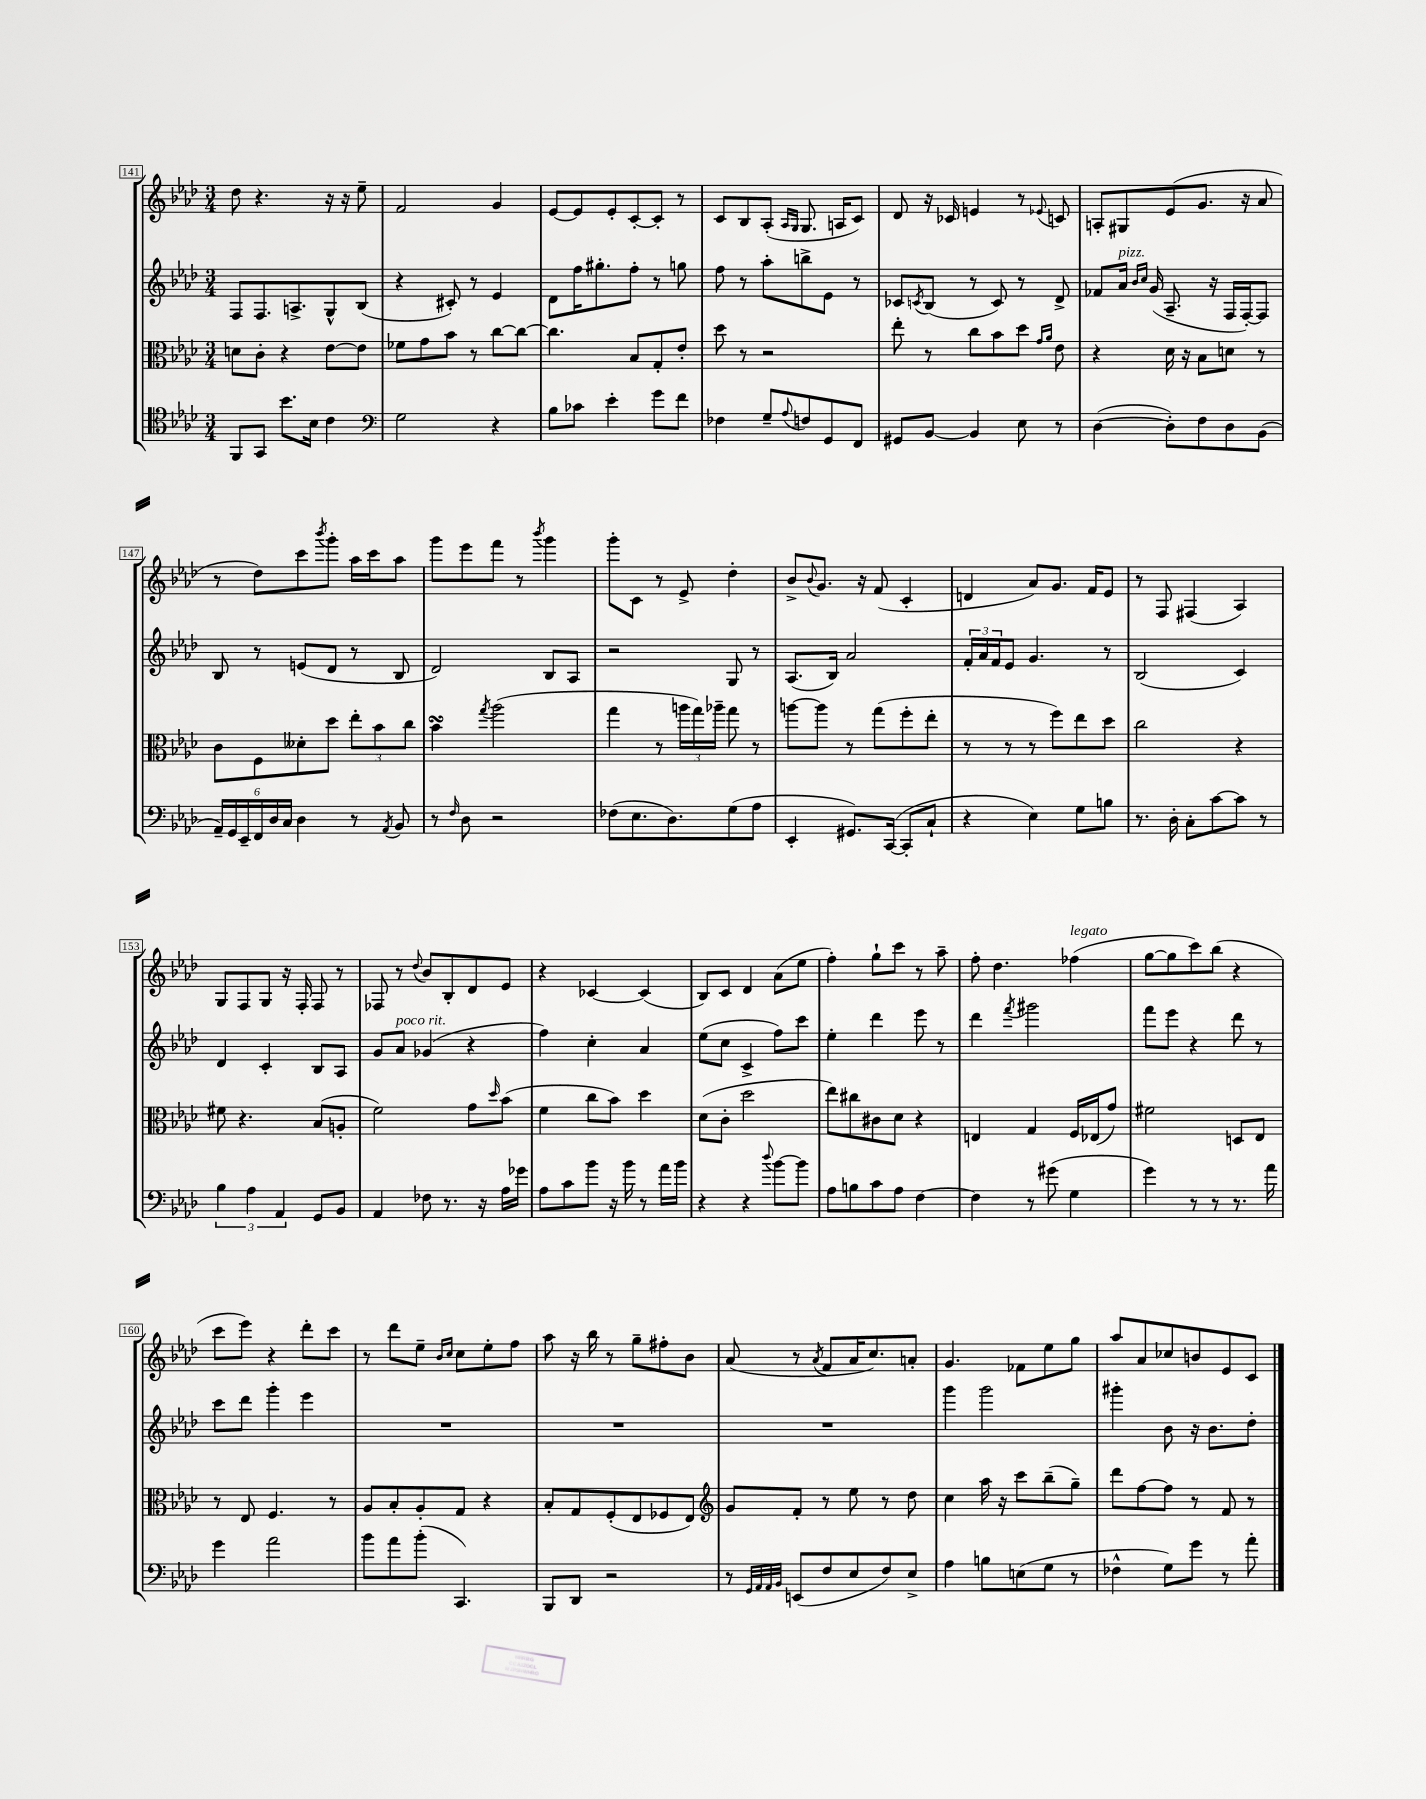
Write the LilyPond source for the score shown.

<<
\new StaffGroup <<
\new Staff = "s0" {
    \clef treble \key aes \major \numericTimeSignature \time 3/4
    des''8 r4. r16 r16 ees''8-- |
    f'2 g'4 |
    ees'8~ ees'8 ees'8-. c'8~-. c'8-. r8 |
    c'8 bes8 aes8-.( \grace { aes16 g16 } g8. a16 c'8) |
    des'8 r16 ces'16 e'4 r8 \appoggiatura { ees'8 } c'8 |
    a8-. gis8 ees'8( g'8. r16 aes'8 |
    r8 des''8) c'''8 \acciaccatura { bes'''8 } g'''8-. aes''16 c'''16 aes''8 |
    g'''8 ees'''8 f'''8 r8 \acciaccatura { bes'''8 } g'''4 |
    g'''8-. c'8 r8 ees'8-> des''4-. |
    bes'8-> \appoggiatura { bes'8 } g'8. r16 f'8( c'4-. |
    d'4 aes'8) g'8. f'16 ees'8 |
    r8 f8 fis4( aes4) |
    g8 f8 g8 r16 f16-. f8 r8 |
    fes8 r8 \appoggiatura { des''8 } bes'8 bes8-. des'8 ees'8 |
    r4 ces'4~ ces'4( |
    bes8) c'8 des'4 aes'8( ees''8 |
    f''4-.) g''8-! c'''8 r8 aes''8-- |
    f''8-. des''4. fes''4^\markup { \italic "legato" }( |
    g''8~ g''8 c'''8) bes''8( r4 |
    c'''8 ees'''8) r4 des'''8-. c'''8 |
    r8 des'''8 ees''8-- \grace { bes'16 c''16 } c''8 ees''8-. f''8 |
    aes''8 r16 bes''16 r8 g''8-- fis''8-. bes'8 |
    aes'8( r8 \acciaccatura { aes'8 } f'8 aes'16 c''8.) a'8-. |
    g'4. fes'8 ees''8 g''8 |
    aes''8 aes'8 ces''8 b'8 ees'8 c'8 \bar "|." |
}
\new Staff = "s1" {
    \clef treble \key aes \major \numericTimeSignature \time 3/4
    f8 f8. a8.-> g8-^ bes8( |
    r4 cis'8-.) r8 ees'4 |
    des'8 f''16 gis''8.-. f''8-. r8 g''8 |
    f''8 r8 aes''8-. b''8-> ees'8 r8 |
    ces'8 \acciaccatura { c'8 } bes8( r8 c'8) r8 des'8-> |
    fes'8 aes'16^\markup { \italic "pizz." } \grace { bes'16 c''16 } g'16( aes8.-- r16 f16 f16~-.) f8 |
    bes8 r8 e'8( des'8 r8 bes8 |
    des'2) bes8 aes8 |
    r2 g8 r8 |
    aes8.( bes16) aes'2 |
    \tuplet 3/2 { f'16-. aes'16 f'16 } ees'8 g'4. r8 |
    bes2( c'4) |
    des'4 c'4-. bes8 aes8 |
    g'8 aes'8^\markup { \italic "poco rit." } ges'4( r4 |
    f''4) c''4-. aes'4 |
    ees''8( c''8 c'4-> f''8) c'''8 |
    ees''4-. des'''4 ees'''8 r8 |
    des'''4 \acciaccatura { f'''8 } gis'''2 |
    f'''8 ees'''8 r4 des'''8 r8 |
    c'''8 des'''8 g'''4-. ees'''4 |
    R2. |
    R2. |
    R2. |
    g'''4 g'''2 |
    gis'''4-. bes'8 r16 bes'8. des''8-. \bar "|." |
}
\new Staff = "s2" {
    \clef alto \key aes \major \numericTimeSignature \time 3/4
    d'8 c'8-. r4 ees'8~ ees'8 |
    fes'8 g'8 bes'8 r8 c''8~ c''8~ |
    c''4. bes8 g8-. ees'8-. |
    des''8 r8 r2 |
    ees''8-. r8 c''8 bes'8 des''8 \grace { g'16 aes'16 } ees'8 |
    r4 des'16 r16 bes8 d'8 r8 |
    c'8 f8 deses'8-. des''8 \tuplet 3/2 { ees''8-. bes'8 c''8 } |
    bes'4\turn \acciaccatura { g''8 } aes''2( |
    g''4 r8 \tuplet 3/2 { a''16 g''16) aes''16-- } g''8 r8 |
    a''8~ a''8 r8 g''8( f''8-. ees''8-. |
    r8 r8 r8 f''8) ees''8 des''8 |
    c''2 r4 |
    fis'8 r4. bes8( a8-. |
    f'2) g'8 \grace { des''16 } bes'8( |
    f'4 c''8 bes'8) des''4 |
    des'8( c'8-. des''2 |
    ees''8) cis''8 cis'8 des'8 r4 |
    e4 g4 f16 ees16( g'8) |
    fis'2 d8 ees8 |
    r8 ees8 f4. r8 |
    aes8 bes8-. aes8-. g8 r4 |
    bes8-. g8 f8-.( ees8 fes8 ees8) |
    \clef treble g'8 f'8-. r8 ees''8 r8 des''8 |
    c''4 aes''16 r16 c'''8 bes''8--( g''8--) |
    des'''8 f''8~ f''8 r8 f'8 r8 \bar "|." |
}
\new Staff = "s3" {
    \clef tenor \key aes \major \numericTimeSignature \time 3/4
    f,8 g,8 bes'8. bes16 c'4 |
    \clef bass g2 r4 |
    bes8 ces'8 ees'4-. g'8 f'8 |
    fes4 g8-- \appoggiatura { aes8 } f8 g,8 f,8 |
    gis,8 bes,8~ bes,4 ees8 r8 |
    des4~( des8-.) f8 des8 bes,8( |
    \tuplet 6/4 { aes,16--) g,16 ees,16-- f,16 des16 c16 } des4 r8 \acciaccatura { aes,8 } bes,8 |
    r8 \grace { f16 } des8 r2 |
    fes8( ees8. des8.) g8( aes8 |
    ees,4-. gis,8.) c,16~( c,8-. c8-! |
    r4 ees4) g8 b8 |
    r8. des16-. c8-. c'8~ c'8 r8 |
    \tuplet 3/2 { bes4 aes4 aes,4 } g,8 bes,8 |
    aes,4 fes8 r8. r16 aes16 ges'16 |
    aes8 c'8 bes'8 r16 bes'16 r8 aes'16 bes'16 |
    r4 r4 \appoggiatura { des''8 } bes'8~ bes'8 |
    aes8 b8 c'8 aes8 f4~ |
    f4 r8 gis'8( g4 |
    g'4) r8 r8 r8. aes'16 |
    g'4 aes'2 |
    bes'8 aes'8 bes'8-.( c,4.) |
    bes,,8 des,8 r2 |
    r8 \grace { g,32 aes,32 aes,32 bes,32 } e,8( f8 ees8 f8) ees8-> |
    aes4 b8 e8( g8 r8 |
    fes4-^ g8) g'8 r8 aes'8-. \bar "|." |
}
>>
>>
\layout { \context { \Score currentBarNumber = #141 \override BarNumber.stencil = #(make-stencil-boxer 0.1 0.3 ly:text-interface::print) } }
